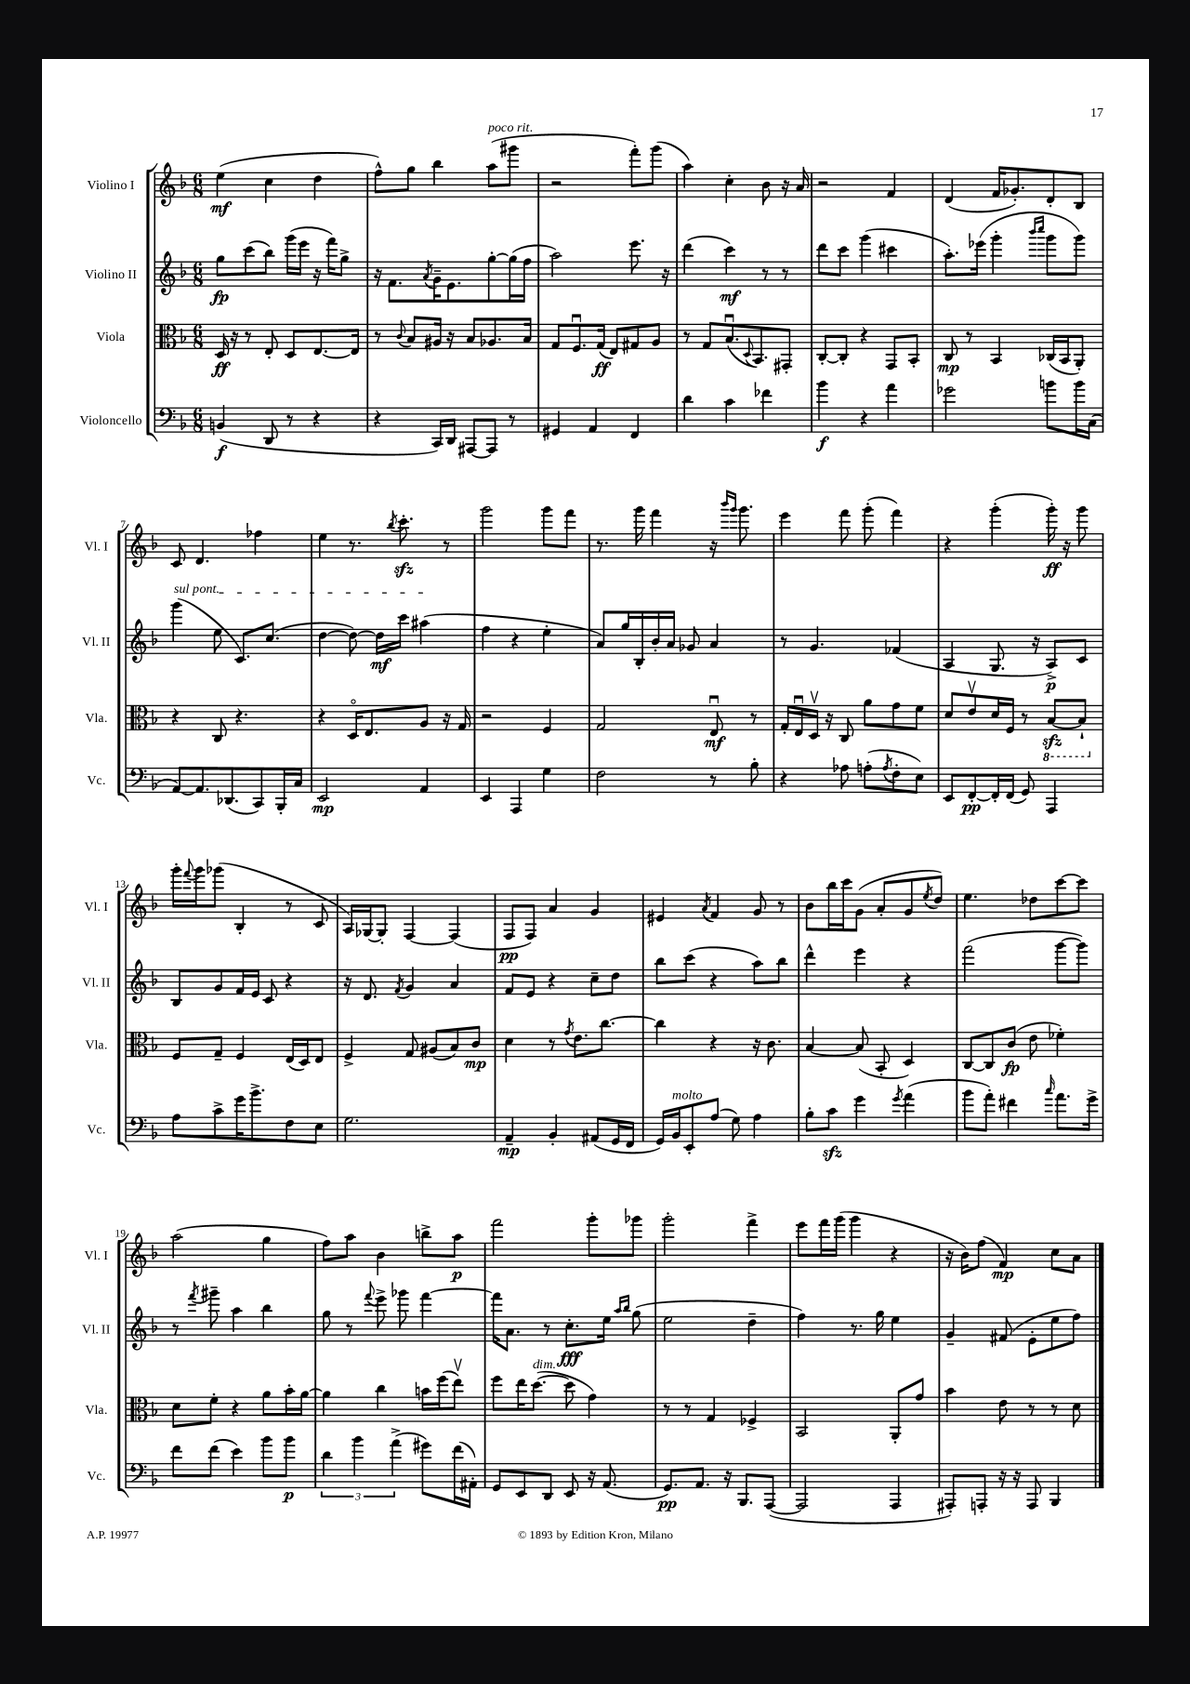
<<
\new StaffGroup <<
\new Staff = "s0" \with { instrumentName = "Violino I" shortInstrumentName = "Vl. I" } {
    \clef treble \key f \major \numericTimeSignature \time 6/8
    e''4\mf( c''4 d''4 |
    f''8-^) g''8 bes''4 a''8^\markup { \italic "poco rit." }( gis'''8 |
    r2 f'''8-.) g'''8( |
    a''4) c''4-. bes'8 r16 a'16 |
    r2 f'4 |
    d'4( f'16 ges'8.-.) d'8-. bes8 |
    c'8 d'4. fes''4 |
    e''4 r8. \acciaccatura { bes''8 } c'''8.-.\sfz r8 |
    g'''2 g'''8 f'''8 |
    r8. g'''16 f'''4 r16 \grace { bes'''16 g'''16 } g'''8. |
    e'''4 f'''8 g'''8-.( f'''4) |
    r4 g'''4-.( g'''16-.\ff) r16 g'''8 |
    g'''16-. \appoggiatura { f'''8 } g'''16 ges'''8( bes4-. r8 c'8 |
    a16) ges16~ ges8-. f4~ f4( |
    f8\pp f8) a'4 g'4 |
    eis'4 \acciaccatura { a'8 } f'4 g'8 r8 |
    bes'8 bes''16 c'''16 g'8( a'8-. g'8 \acciaccatura { e''8 } d''8) |
    e''4. des''8 c'''8~ c'''8 |
    a''2( g''4 |
    f''8) a''8 bes'4 b''8-> a''8\p |
    f'''2 g'''8-. ges'''8 |
    g'''2-. f'''4-> |
    e'''8 f'''16 g'''16( g'''4 r4 |
    r16 bes'16) f''8( f'4\mp) c''8 a'8 \bar "|." |
}
\new Staff = "s1" \with { instrumentName = "Violino II" shortInstrumentName = "Vl. II" } {
    \clef treble \key f \major \numericTimeSignature \time 6/8
    g''8\fp c'''8( bes''8) g'''16( e'''16 r16 f'''16) g''8-> |
    r16 f'8. \acciaccatura { a'8 } g'16-- e'8. g''8~-. g''16( f''16 |
    a''2) e'''8. r16 |
    d'''4( c'''4\mf) r8 r8 |
    d'''8 c'''8 g'''4( cis'''4 |
    a''8.-.) ees'''16( g'''4-. \grace { bes'''16 c''''16 } g'''8 g'''8) |
    \once \override TextSpanner.bound-details.left.text = \markup { \italic "sul pont." } g'''4\startTextSpan( e''8 c'8.) c''8.( |
    d''4~ d''8~) d''16\mf c'''16 ais''4\stopTextSpan( |
    f''4 r4 e''4-. |
    a'8) g''16 bes16-. bes'16-. a'16 ges'8 a'4 |
    r8 g'4. fes'4( |
    a4 g8. r16 a8->\p) c'8 |
    bes8 g'8 f'16 e'16 c'8 r4 |
    r16 d'8. \acciaccatura { f'8 } g'4 a'4 |
    f'8 e'8 r4 c''8-- d''8 |
    bes''8 c'''8( r4 a''8) bes''8 |
    d'''4-^ e'''4 r4 |
    f'''2( g'''8~ g'''8) |
    r8 \acciaccatura { f'''8 } gis'''8-- a''4 bes''4 |
    g''8 r8 \appoggiatura { f'''8 } e'''8-> ges'''8 f'''4~ |
    f'''16 a'8. r8 c''8.-.\fff e''16 \grace { a''16 bes''16 } g''8( |
    e''2 d''4-- |
    f''4) r8. g''16 e''4 |
    g'4-- fis'8( e'8-. e''8 f''8) \bar "|." |
}
\new Staff = "s2" \with { instrumentName = "Viola" shortInstrumentName = "Vla." } {
    \clef alto \key f \major \numericTimeSignature \time 6/8
    d16\ff r16 r8 e8-. d8 e8.~ e16 |
    r8 \appoggiatura { c'8 } bes8 ais16 r16 bes8 aes8. bes16 |
    g8 f8.\downbow g16\ff( e8) gis8 a8 |
    r8 g8 bes8.\downbow( \appoggiatura { d8 } bes,8.) gis,8-. |
    c8~-. c8-. r4 g,8 bes,8-. |
    c8\mp r8 bes,4 ces16( bes,16 a,8-.) |
    r4 c8 r4. |
    r4 d16\flageolet e8. a8 r16 g16 |
    r2 f4 |
    g2 e8\downbow\mf r8 |
    g16-. e16\downbow d16\upbow r16 c8 a'8 g'8 f'8 |
    d'8 e'8\upbow d'16 f16 r8 \ottava #-1 bes,8~\sfz bes,8-! \ottava #0 |
    f8 g8-- f4 e16( d16) e8 |
    f4-> g8 ais8( bes8) c'8\mp |
    d'4 r8 \acciaccatura { g'8 } e'8. c''8.~ |
    c''4 r4 r16 c'8. |
    bes4~ bes8( bes,8-. d4) |
    c8~ c8 c'8\fp( e'8 fes'4-.) |
    d'8 f'8-. r4 a'8 bes'16-. a'16~ |
    a'4 c''4 b'16 f''16( e''8\upbow) |
    f''8 e''16 d''8.~^\markup { \italic "dim." }( d''8 g'4) |
    r8 r8 g4 fes4-> |
    bes,2 a,8-. g'8 |
    bes'4 e'8 r8 r8 d'8 \bar "|." |
}
\new Staff = "s3" \with { instrumentName = "Violoncello" shortInstrumentName = "Vc." } {
    \clef bass \key f \major \numericTimeSignature \time 6/8
    b,4\f( d,8 r8 r4 |
    r4 c,16) d,16 ais,,8~ ais,,8 r8 |
    gis,4 a,4 f,4 |
    d'4 c'4 fes'4 |
    bes'4\f r4 a'4 |
    ges'2 b'8 b'16 c16( |
    a,8~) a,8. des,8.( c,8) bes,,16-. c16 |
    e,2\mp a,4 |
    e,4 a,,4 g4 |
    f2 r8 bes8-. |
    r4 aes8 a8-.( \acciaccatura { a8 } f8-. e8) |
    e,8 f,8~-.\pp f,16-. f,16( g,8) a,,4 |
    a8 c'8-> g'16 bes'8.-> f8 e8 |
    g2. |
    a,4--\mp bes,4-. ais,8( g,16 f,16 |
    g,16) bes,16^\markup { \italic "molto" } e,8-. a8( g8) a4 |
    bes8-. c'8\sfz g'4 \acciaccatura { g'8 } a'4( |
    bes'8 a'8-.) fis'4 \grace { c''16 } a'8. g'16-> |
    f'8 f'8( e'4) bes'8 bes'8\p |
    \tuplet 3/2 { d'4 bes'4 a'4->( } gis'8) f'16( ais,16-.) |
    g,8 e,8 d,8 e,8 r16 a,8.( |
    g,8.\pp) a,8. r16 bes,,8. a,,8~( |
    a,,2 a,,4 |
    ais,,8-.) a,,8-. r16 r16 a,,8 bes,,4 \bar "|." |
}
>>
>>
